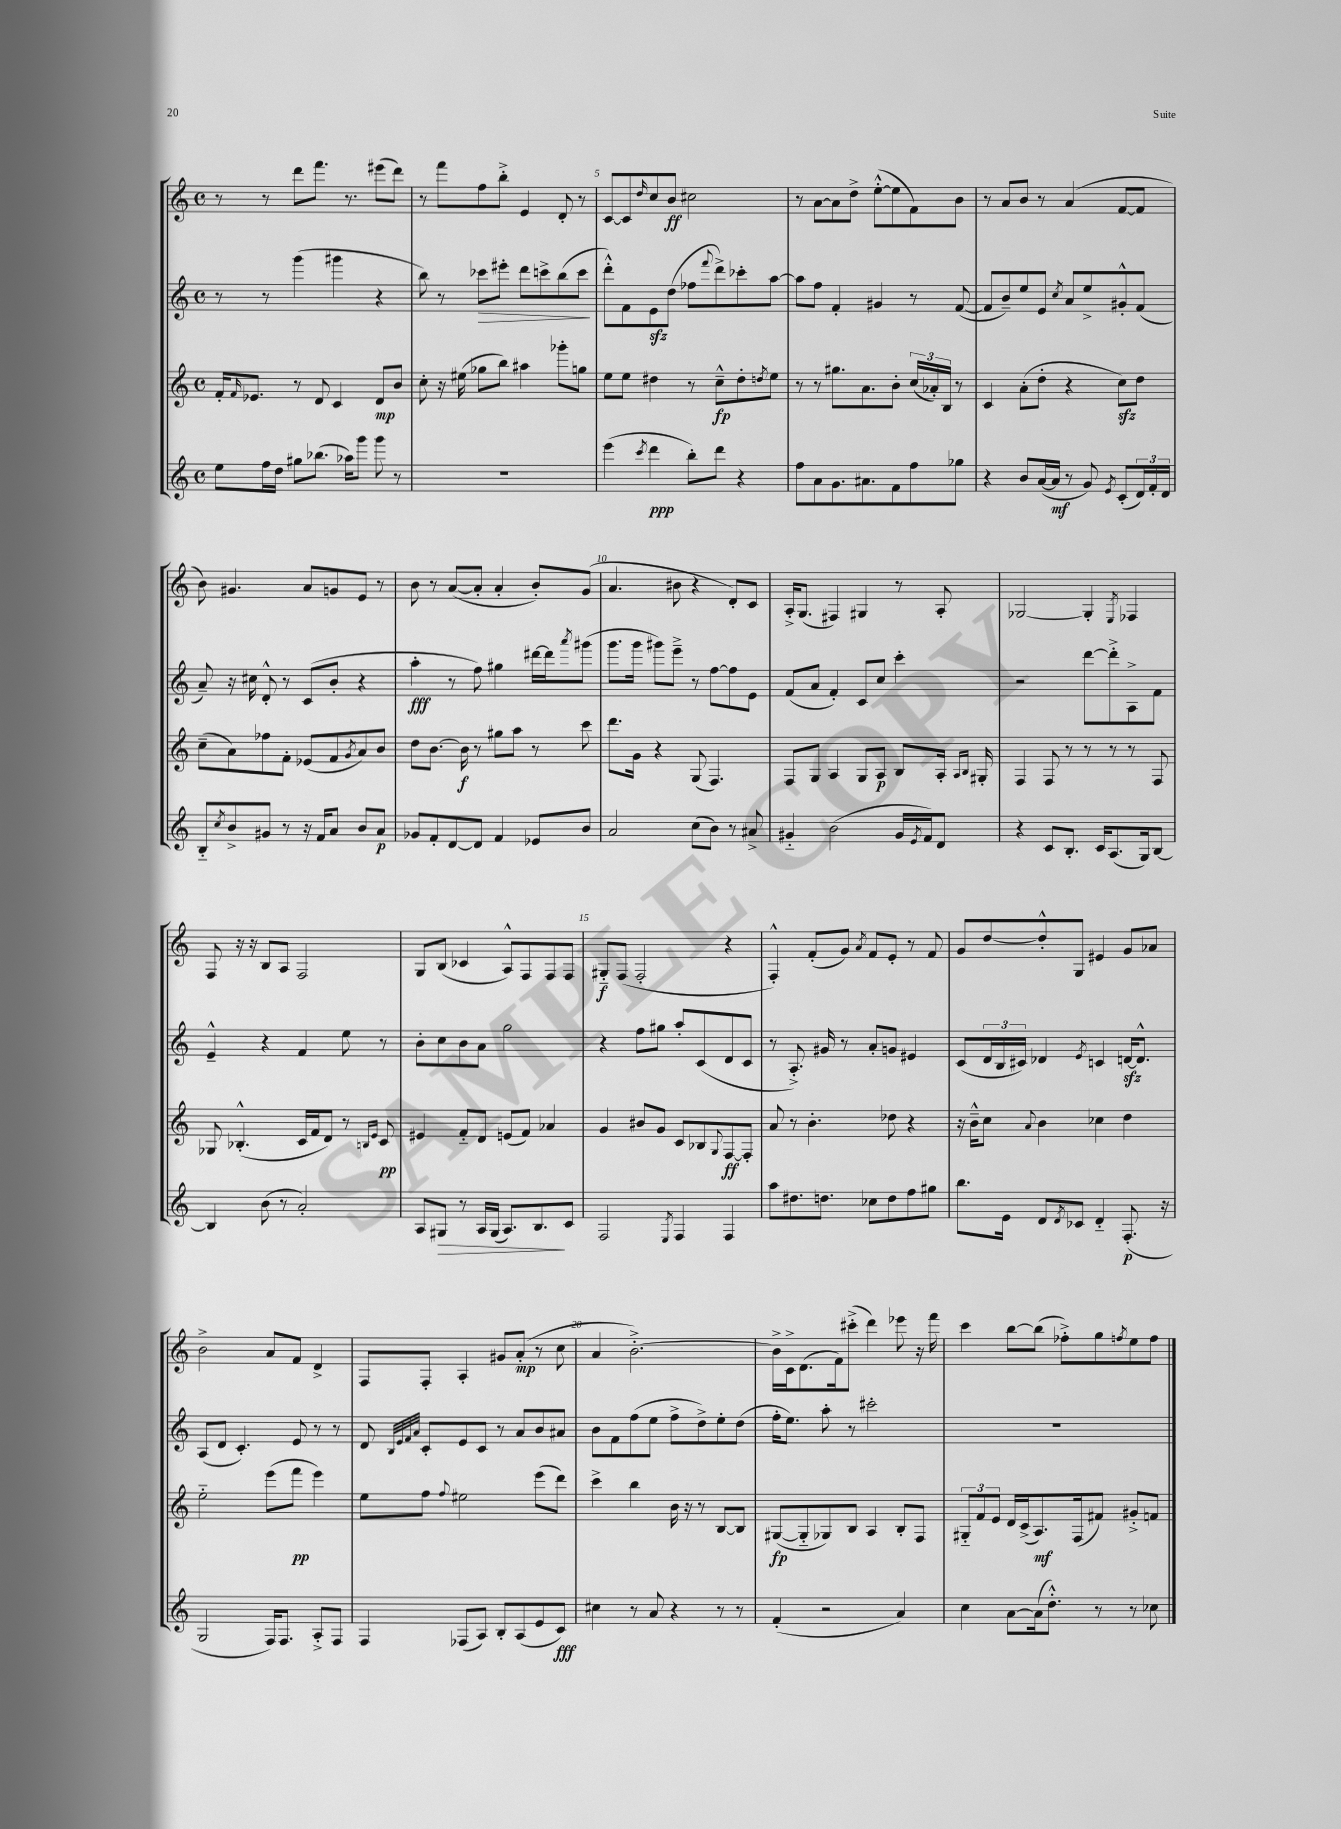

**kern	**dynam	**kern	**dynam	**kern	**dynam	**kern	**dynam
*part4	*part4	*part3	*part3	*part2	*part2	*part1	*part1
*staff4	*staff4	*staff3	*staff3	*staff2	*staff2	*staff1	*staff1
*clefG2	*	*clefG2	*	*clefG2	*	*clefG2	*
*k[]	*	*k[]	*	*k[]	*	*k[]	*
*M4/4	*	*M4/4	*	*M4/4	*	*M4/4	*
*met(c)	*	*met(c)	*	*met(c)	*	*met(c)	*
=3	=3	=3	=3	=3	=3	=3	=3
8ee\L	.	16f'/KL	.	8r	.	8r	.
.	.	16qqf/	.	.	.	.	.
.	.	8.e-X/J	.	.	.	.	.
16ff\L	.	.	.	8r	.	8r	.
16dd\JJ	.	.	.	.	.	.	.
8gg#X\L	.	8r	.	(4ggg\	.	8ddd\L	.
(8.bb-X\J	.	8d/	.	.	.	8.fff\J	.
.	.	4c/	.	4ggg#X\	.	.	.
16aa-X\KL)	.	.	.	.	.	8.r	.
8ggg\J	.	.	.	.	.	.	.
8ggg\	.	8d/L	mp	4r	.	(8eee#X\L	.
8r	.	8b/J	.	.	.	8ddd\J)	.
=4	=4	=4	=4	=4	=4	=4	=4
1r	.	8cc'\	.	8bb\)	.	8r	.
.	.	16r	.	8r	.	8fff\L	.
.	.	(16ee#X\	.	.	.	.	.
!	!	!	!	!	!LO:HP:b	!	!
.	.	8gg-X\L	.	8ccc-X\L	>	8ff\	.
.	.	8bb\J)	.	8eee#X'\J	.	8bb'^\J	.
.	.	4aa#X\	.	8ddd\L	.	4e/	.
.	.	.	.	8cccn^\	.	.	.
.	.	8ggg-X'\L	.	(8bb\	.	8d'/	.
.	.	8ggn\J	.	8ccc\J	.	8r	.
.	.	.	.	.	]	.	.
=5	=5	=5	=5	=5	=5	=5	=5
(4eee\	.	8ee\L	.	8ddd'^^\L)	.	[8c/L	.
.	.	8ee\J	.	8f\	.	8c/]	.
8qccc/	.	.	.	.	.	16qqdd/	.
4ddd\	ppp	4dd#X\	.	8ezz\	.	8cc/	.
.	.	.	.	(8dd\J	.	8b/J	ff
8bb'\L)	.	8r	.	8ff-X\L	.	2cc#X\	.
.	.	.	.	8qqfff/	.	.	.
8ddd\J	.	8cc~^^\L	fp	8ddd^\)	.	.	.
4r	.	8dd#'\	.	8ccc-X'\	.	.	.
.	.	8qddn/	.	.	.	.	.
.	.	8ee\J	.	[8aa\J	.	.	.
=6	=6	=6	=6	=6	=6	=6	=6
8ff\L	.	8r	.	8aa\L]	.	8r	.
8a\	.	8r	.	8ff\J	.	[8a\L	.
8.g\	.	8.gg#X\L	.	4f'/	.	8a\]	.
.	.	.	.	.	.	8dd^\J	.
8.a#X\	.	8.a\	.	.	.	.	.
.	.	.	.	4g#X/	.	([8ee'^^\L	.
8f\	.	8b'\J	.	.	.	8ee\]	.
8ff\	.	(24cc/LL	.	8r	.	8f\)	.
.	.	24a-X'/)	.	.	.	.	.
.	.	24B/JJ	.	.	.	.	.
8gg-X\J	.	8r	.	([8f/	.	8b\J	.
=7	=7	=7	=7	=7	=7	=7	=7
4r	.	4c/	.	8f/L]	.	8r	.
.	.	.	.	8b~/)	.	8a/L	.
8b/L	.	(8a'\L	.	8ee/	.	8b/J	.
([16a/L	.	8dd'\J	.	8e/J	.	8r	.
16a/JJ]	mf	.	.	.	.	.	.
.	.	.	.	8qcc/	.	.	.
8r	.	4r	.	8a/L	.	(4a/	.
8g/)	.	.	.	8ee^/	.	.	.
8qe/	.	.	.	.	.	.	.
(8c'/L	.	8cczz\L)	.	8g#X'^^/	.	[8f/L	.
24d/L)	.	8dd\J	.	(8f/J	.	8f/J]	.
24f'/	.	.	.	.	.	.	.
24d/JJ	.	.	.	.	.	.	.
!!LO:LB:g=z
=8	=8	=8	=8	=8	=8	=8	=8
8B/L	.	(8cc~\L	.	8a~/)	.	8b\)	.
8qcc/	.	.	.	.	.	.	.
8b^/	.	8a\)	.	16r	.	4.g#X/	.
.	.	.	.	16cc#X\	.	.	.
8g#X/J	.	8ff-X\	.	8d'^^/	.	.	.
8r	.	8f'\J	.	8r	.	.	.
16r	.	(8e-X/L	.	(8c/L	.	8a/L	.
16f/KL	.	.	.	.	.	.	.
8a/J	.	8f/	.	8b'/J	.	8gn/	.
.	.	8qg/	.	.	.	.	.
8b/L	.	8a/)	.	4r	.	8e/J	.
8a/J	p	8b/J	.	.	.	8r	.
=9	=9	=9	=9	=9	=9	=9	=9
8g-X/L	.	8dd\L	.	4aa'\	fff	8b\	.
8f'/	.	[8.b\J	.	.	.	8r	.
[8d/	.	.	.	8r	.	([8a/L	.
.	.	16b\]	f	.	.	.	.
8d/J]	.	8r	.	8ff\)	.	8a'/J]	.
4f/	.	8gg#X\L	.	4gg#X\	.	4a'/	.
.	.	8aa\J	.	.	.	.	.
8e-X/L	.	8r	.	[16ddd#X\LL	.	8b'/L)	.
.	.	.	.	16ddd#\J]	.	.	.
.	.	.	.	8qaaa/	.	.	.
8b/J	.	8ccc\	.	(8ggg#X\J	.	(8g/J	.
=10	=10	=10	=10	=10	=10	=10	=10
2a/	.	8.ddd\L	.	8.ggg\L	.	4.a/	.
.	.	16g\Jk	.	16ggg\Jk	.	.	.
.	.	4r	.	8ggg#X\L)	.	.	.
.	.	.	.	8eee~^\J	.	8b#X\	.
(8cc\L	.	(8G/	.	8r	.	4r	.
8b\J)	.	4.F/)	.	[8ff\L	.	.	.
8r	.	.	.	8ff\]	.	8d'/L)	.
8a#X^/	.	.	.	8e\J	.	8c/J	.
=11	=11	=11	=11	=11	=11	=11	=11
4g#X/	.	8F/L	.	(8f/L	.	16A'^/KL	.
.	.	.	.	.	.	(8.G/J	.
.	.	8G/J	.	8a/J	.	.	.
(2b\	.	4A/	.	4f'/)	.	4F#X/)	.
.	.	8G/L	.	8c/L	.	4G#X/	.
.	.	8A/J	p	8cc/J	.	.	.
16g#/LL	.	8B/L	.	4ccc'\	.	8r	.
8qe/	.	.	.	.	.	.	.
16f/J)	.	.	.	.	.	.	.
8d/J	.	16A'/Jk	.	.	.	8A'/	.
.	.	16qqA/LL	.	.	.	.	.
.	.	16qqB/JJ	.	.	.	.	.
.	.	16G#X'/	.	.	.	.	.
=12	=12	=12	=12	=12	=12	=12	=12
4r	.	4F/	.	2r	.	[2G-X/	.
8c/L	.	8F/	.	.	.	.	.
8.B'/J	.	8r	.	.	.	.	.
.	.	8r	.	[8ddd\L	.	4G-'/]	.
16c/KL	.	.	.	.	.	.	.
(8.A/	.	8r	.	8ddd'^\]	.	.	.
.	.	.	.	.	.	8qE/	.
.	.	8r	.	8A^\	.	4F-X/	.
16G/k)	.	.	.	.	.	.	.
[8B/J	.	8F/	.	8f\J	.	.	.
!!LO:LB:g=z
=13	=13	=13	=13	=13	=13	=13	=13
4B/]	.	8G-X/	.	4e~^^/	.	8F/	.
.	.	(4.B-X'^^/	.	.	.	16r	.
.	.	.	.	.	.	16r	.
(8b\	.	.	.	4r	.	8B/L	.
8r	.	.	.	.	.	8A/J	.
2a'/)	.	16c/LL	.	4f/	.	2F/	.
.	.	16f/J	.	.	.	.	.
.	.	8d/J)	.	.	.	.	.
.	.	8r	.	8ee\	.	.	.
.	.	16qqBn/LL	.	.	.	.	.
.	.	16qqe/JJ	.	.	.	.	.
.	.	8c/	pp	8r	.	.	.
=14	=14	=14	=14	=14	=14	=14	=14
8A/L	.	4e#X/	.	8b'\L	.	8G/L	.
!	!LO:HP:b	!	!	!	!	!	!
8G#X/J	>	.	.	8cc\	.	(8B/J	.
8r	.	8f/L	.	8b\	.	4c-X/	.
16A/LL	.	8d/J	.	8a\J	.	.	.
(16G#/JJ	.	.	.	.	.	.	.
8.A/L)	.	(8en/L	.	2gg\	.	8A^^/L)	.
.	.	8f/J)	.	.	.	8F/	.
8.B/	.	.	.	.	.	.	.
.	.	4a-X/	.	.	.	8F/	.
8c/J	]	.	.	.	.	8F/J	.
=15	=15	=15	=15	=15	=15	=15	=15
2F/	.	4g/	.	4r	.	8G#X/L	f
.	.	.	.	.	.	(8F/J	.
.	.	8b#X/L	.	8ff\L	.	2F'/	.
.	.	8g/J	.	8gg#X\J	.	.	.
8qE/	.	.	.	.	.	.	.
4F/	.	8c/L	.	8aa'/L	.	.	.
.	.	8B-X/	.	(8c/	.	.	.
.	.	8qqG/	.	.	.	.	.
4F/	.	[8F/	ff	8d/	.	4r	.
.	.	8F'/J]	.	8c/J	.	.	.
=16	=16	=16	=16	=16	=16	=16	=16
8aa\L	.	8a/	.	8r	.	4F'^^/)	.
8.dd#X\	.	8r	.	8.A'^/)	.	.	.
.	.	4.b'\	.	.	.	(8f'/L	.
8.ddn\J	.	.	.	16g#X/	.	.	.
.	.	.	.	8r	.	8g/J)	.
.	.	.	.	.	.	8qa/	.
8cc-X\L	.	.	.	8a'/L	.	8f/L	.
8dd\	.	8dd-X\	.	8gn/J	.	8e'/J	.
8ff\	.	4r	.	4e#X/	.	8r	.
8gg#X\J	.	.	.	.	.	8f/	.
=17	=17	=17	=17	=17	=17	=17	=17
8.bb\L	.	16r	.	(8c/L	.	8g/L	.
.	.	16b~^^\KL	.	.	.	.	.
.	.	8cc\J	.	24d/L	.	[8dd/	.
.	.	.	.	24B/	.	.	.
16e\Jk	.	.	.	.	.	.	.
.	.	.	.	24c#X/JJ)	.	.	.
.	.	8qqa/	.	.	.	.	.
8d/L	.	4b\	.	4d-X/	.	8dd'^^/]	.
8qd/	.	.	.	.	.	.	.
8c-X/J	.	.	.	.	.	8G/J	.
.	.	.	.	8qe/	.	.	.
4d/	.	4cc-X\	.	4cn/	.	4e#X/	.
(8.F'/	p	4dd\	.	[16dnzz/KL	.	8g/L	.
.	.	.	.	8.d^^/J]	.	.	.
.	.	.	.	.	.	8a-X/J	.
16r	.	.	.	.	.	.	.
!!LO:LB:g=z
=18	=18	=18	=18	=18	=18	=18	=18
2G/	.	2ee\	.	(8A/L	.	2b^\	.
.	.	.	.	8d/J	.	.	.
.	.	.	.	4.c'/)	.	.	.
16F/KL)	.	(8eee\L	.	.	.	8a/L	.
8.F/J	.	.	.	.	.	.	.
.	.	8fff\J	pp	8e/	.	8f/J	.
8A'^/L	.	4eee\)	.	8r	.	4d^/	.
8F/J	.	.	.	8r	.	.	.
=19	=19	=19	=19	=19	=19	=19	=19
4F/	.	8ee\L	.	8d/	.	8F/L	.
.	.	.	.	32qqB/LLL	.	.	.
.	.	.	.	32qqe/	.	.	.
.	.	.	.	32qqf/	.	.	.
.	.	.	.	32qqa/JJJ	.	.	.
.	.	8ff\J	.	8c'/L	.	8F'/J	.
.	.	8qqff/	.	.	.	.	.
(8F-X/L	.	2ee#X\	.	8e/	.	4A'/	.
8A/J)	.	.	.	8c/J	.	.	.
8B'/L	.	.	.	8r	.	8g#X/L	.
(8A/	.	.	.	8a/L	.	(8a'/J	mp
8e/	.	(8eee\L	.	8b/	.	8r	.
8c/J)	fff	8ddd\J)	.	8a#X/J	.	8cc\	.
=20	=20	=20	=20	=20	=20	=20	=20
4cc#X\	.	4ccc^\	.	8b\L	.	4a/	.
.	.	.	.	8f\	.	.	.
8r	.	4bb\	.	(8ff\	.	[2.b'^\)	.
8a/	.	.	.	8ee\J	.	.	.
4r	.	16b\	.	8ff^\L	.	.	.
.	.	16r	.	.	.	.	.
.	.	8r	.	8dd^\)	.	.	.
8r	.	[8B/L	.	8ee'\	.	.	.
8r	.	8B/J]	.	(8dd\J	.	.	.
=21	=21	=21	=21	=21	=21	=21	=21
(4f'/	.	([8G#X/L	fp	16ff'\KL	.	16b^\LL]	.
.	.	.	.	8.ee\J)	.	16c^\J	.
.	.	8G#/]	.	.	.	(8.d\	.
2r	.	8G-X/)	.	8aa'\	.	.	.
.	.	.	.	.	.	16f\k)	.
.	.	8B/J	.	8r	.	(8ccc#X'^\J	.
.	.	4A/	.	2ccc#X'\	.	4ddd\)	.
4a/)	.	8B'/L	.	.	.	8eee-X\	.
.	.	8F/J	.	.	.	16r	.
.	.	.	.	.	.	16fff\	.
=22	=22	=22	=22	=22	=22	=22	=22
4cc\	.	12G#X/L	.	1r	.	4ccc\	.
.	.	12f/	.	.	.	.	.
.	.	12e/J	.	.	.	.	.
[8a\L	.	16d/LL	.	.	.	[8bb\L	.
.	.	(16c^/J	.	.	.	.	.
(16a\k]	.	8.A/)	mf	.	.	(8bb\J]	.
8.dd'^^\J)	.	.	.	.	.	.	.
.	.	.	.	.	.	8ff-X'^\L)	.
.	.	(16F/k	.	.	.	.	.
8r	.	8f#X/J)	.	.	.	8gg\	.
.	.	.	.	.	.	8qffn/	.
8r	.	8g#X'^/L	.	.	.	8ee\	.
8cc-X\	.	8fn/J	.	.	.	8ff\J	.
==	==	==	==	==	==	==	==
*-	*-	*-	*-	*-	*-	*-	*-
